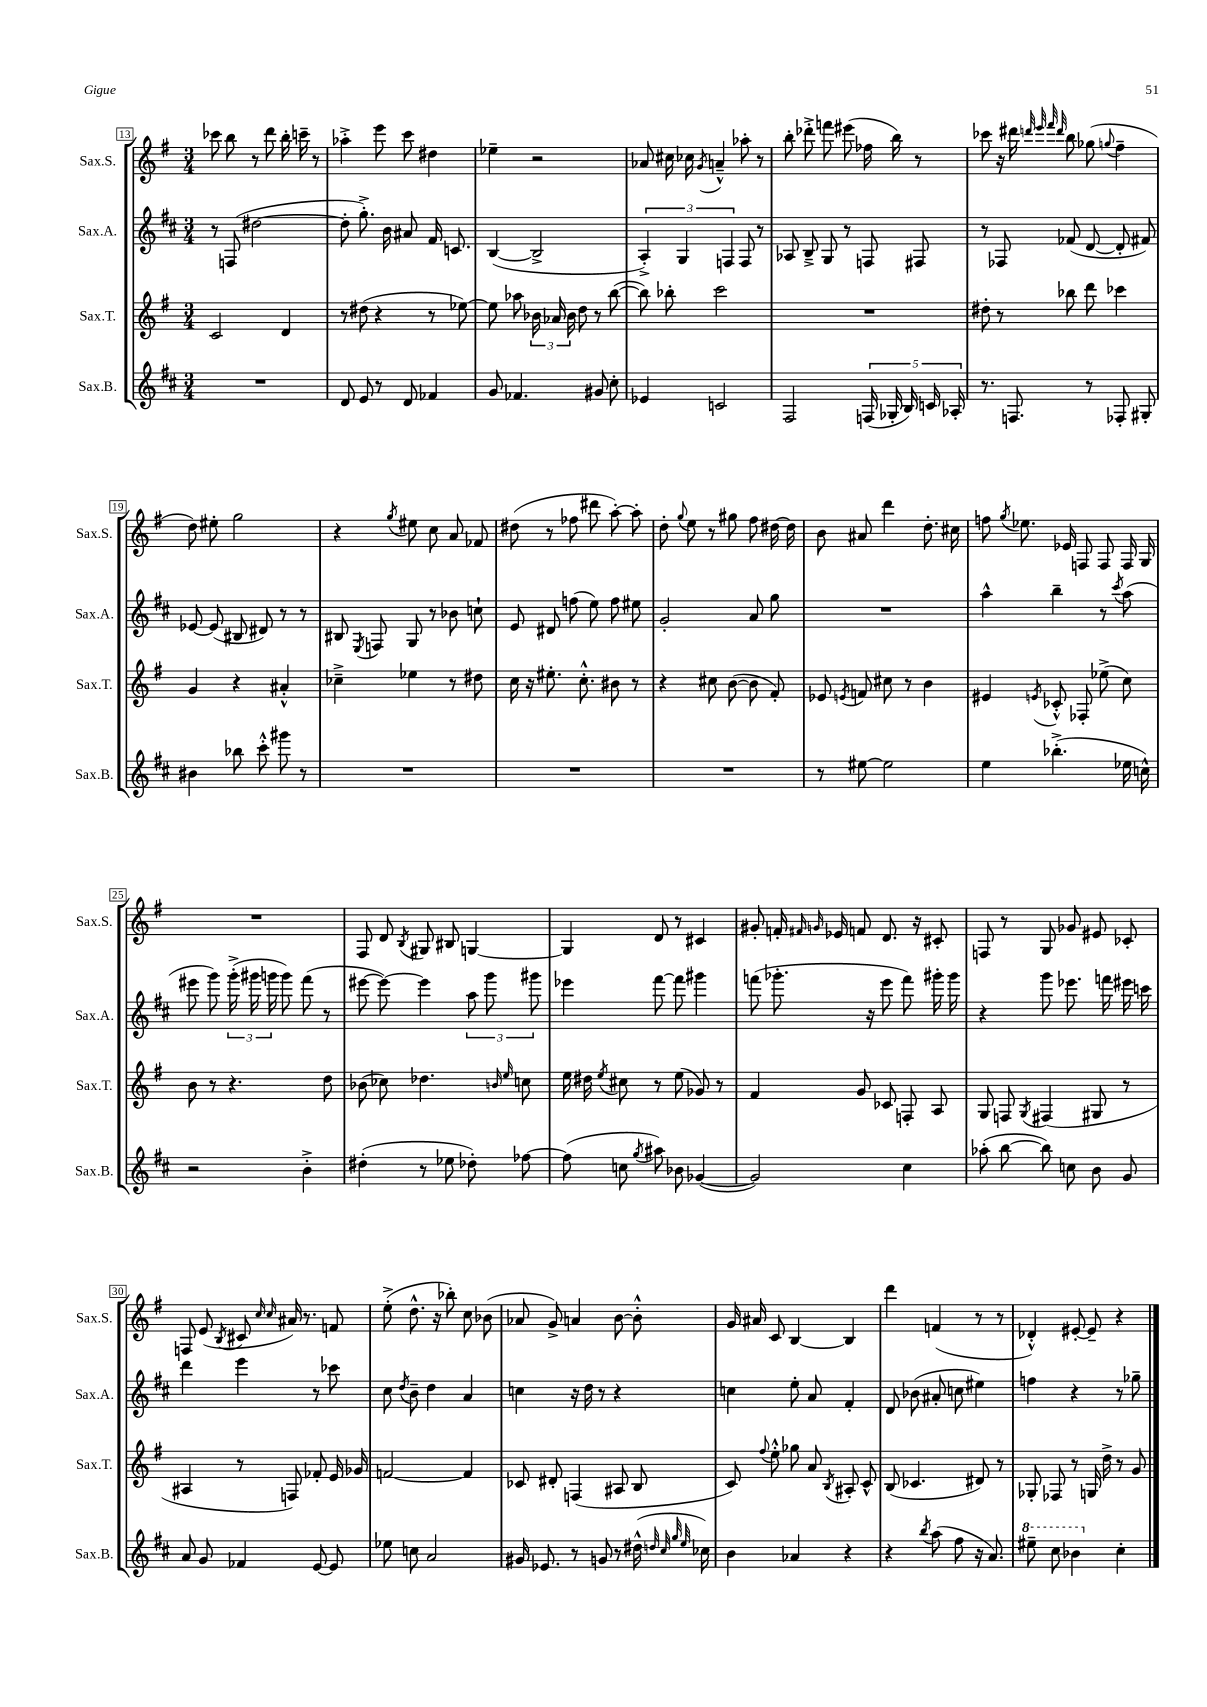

**kern	**kern	**kern	**kern
*part4	*part3	*part2	*part1
*staff4	*staff3	*staff2	*staff1
*I"Sax.B.	*I"Sax.T.	*I"Sax.A.	*I"Sax.S.
*I'Sax.B.	*I'Sax.T.	*I'Sax.A.	*I'Sax.S.
*clefG2	*clefG2	*clefG2	*clefG2
*k[f#c#]	*k[f#]	*k[f#c#]	*k[f#]
*M3/4	*M3/4	*M3/4	*M3/4
=13	=13	=13	=13
2.r	2c/	8r	8ccc-X\
.	.	(8Fn/	8bb\
.	.	[2dd#X\	8r
.	.	.	8ddd\
.	4d/	.	16bb'\
.	.	.	16cccn~\
.	.	.	8r
=14	=14	=14	=14
8d/	8r	8dd#'\]	4aa-X'^\
8e/	(8dd#X\	8.gg'^\)	.
8r	4r	.	8eee\
.	.	16b\	.
8d/	.	8a#X/	8ccc\
4f-X/	8r	16f#/	4dd#X\
.	.	8.cn/	.
.	[8ee-X\)	.	.
=15	=15	=15	=15
8g/	8ee-\]	([4B/	4ee-X~\
4.f-X/	8aa-X\	.	.
.	24b-X\	2B^/]	2r
.	24a-X/	.	.
.	24b-\	.	.
.	8dd\	.	.
8g#X/	8r	.	.
8cc#'\	([8bb\	.	.
=16	=16	=16	=16
4e-X/	8bb\])	6A'^/)	8a-X/
.	8bb-X'\	.	16cc#X\
.	.	6G/	.
.	.	.	16cc-X\
.	.	.	8qg/
2cn/	2ccc\	.	4an~^^/
.	.	6Fn/	.
.	.	8F/	8aa-X'\
.	.	8r	8r
=17	=17	=17	=17
2F#/	2.r	8A-X/	8bb'\
.	.	8B~^/	8ddd-X'^\
.	.	8G/	8fffn\
.	.	8r	(8eee#X\
(20Fn/	.	8Fn/	16ff-X\
20G-X'/	.	.	.
.	.	.	16bb\)
20B/)	.	.	.
.	.	8F#X/	8r
20cn/	.	.	.
20A-X'/	.	.	.
=18	=18	=18	=18
8.r	8dd#X'\	8r	8ccc-X\
.	8r	8F-X/	16r
8.Fn/	.	.	16ddd#X\
.	.	.	32qqdddn/
.	.	.	32qqeee/
.	.	.	32qqfff#/
.	.	.	32qqddd/
.	8bb-X\	(8f-X/	8bb\
8r	8ddd\	[8d/	(8gg-X\
.	.	.	8qqggn/
8F-X'/	4ccc-X\	8d'/]	4ff#~\
8G#X'/	.	8f#X/)	.
!!LO:LB:g=z
=19	=19	=19	=19
4b#X\	4g/	[8e-X/	8dd\)
.	.	(8e-/]	8ee#X'\
8bb-X\	4r	8B#X/	2gg\
8ccc#'^^\	.	8d#X/)	.
8ggg#X\	4a#X'^^/	8r	.
8r	.	8r	.
=20	=20	=20	=20
2.r	4cc-X~^\	8B#X/	4r
.	.	8qE/	.
.	.	8Fn/	.
.	.	.	8qgg/
.	4ee-X\	8G/	8ee#X\
.	.	8r	8cc\
.	8r	8b-X\	8a/
.	8dd#X\	8ccn`\	8f-X/
=21	=21	=21	=21
2.r	16cc\	8e/	(8dd#X\
.	16r	.	.
.	8.ee#X'\	8d#X/	8r
.	.	(8ffn\	8ff-X\
.	8.cc'^^\	.	.
.	.	8ee\)	8ddd#X\
.	8b#X\	8ff\	[8aa'\)
.	8r	8ee#X\	8aa'\]
=22	=22	=22	=22
2.r	4r	2g'/	8dd'\
.	.	.	8qqgg/
.	.	.	8ee\
.	8cc#X\	.	8r
.	([8b\	.	8gg#X\
.	8b\]	8a/	8ff#\
.	8f#'/)	8gg\	[16dd#X\
.	.	.	16dd#\]
=23	=23	=23	=23
8r	8e-X/	2.r	8b\
.	8qen/	.	.
[8ee#X\	8fn/	.	8a#X/
2ee#\]	8cc#X\	.	4ddd\
.	8r	.	.
.	4b\	.	8.dd'\
.	.	.	16cc#X\
=24	=24	=24	=24
4ee\	4e#X/	4aa^^\	8ffn\
.	.	.	8qgg/
.	.	.	8.ee-X\
.	8qen/	.	.
(4.bb-X'^\	8c-X'^^/	4bb~\	.
.	.	.	16e-X/
.	8F-X'/	.	8Fn/
.	(8ee-X^\	8r	8F/
.	.	8qccc#/	.
16ee-X\	8cc\)	(8aa\	16F/
16ccn^^\)	.	.	16G/
!!LO:LB:g=z
=25	=25	=25	=25
2r	8b\	8eee#X\	2.r
.	8r	8ggg\)	.
.	4.r	(24ggg'^\	.
.	.	24ggg#X\	.
.	.	24gggn\	.
.	.	8ggg\)	.
4b'^\	.	(8fff#\	.
.	8dd\	8r	.
=26	=26	=26	=26
(4dd#X'\	(8b-X\	[8eee#X\	8F#/
.	8cc-X\)	8eee#\_)	8d/
.	.	.	8qB/
8r	4.dd-X\	4eee#\]	8G#X/
8ee-X\	.	.	8B#X/
8dd-X'\)	.	12aa\	[4Gn/
.	.	12ggg\	.
.	16qqbn/	.	.
.	16qqee/	.	.
[8ff-X\	8ccn\	.	.
.	.	12ggg#X\	.
=27	=27	=27	=27
(8ff-\]	16ee\	4eee-X\	4G/]
.	16dd#X\	.	.
.	8qee/	.	.
8ccn\	8cc#X\	.	.
8qgg/	.	.	.
8aa#X\)	8r	[8fff#\	8d/
8b-X\	(8ee\	8fff#\]	8r
([4g-X/	8g-X/)	4ggg#X\	4c#X/
.	8r	.	.
=28	=28	=28	=28
2g-/])	4f#/	(8fffn\	8g#X'/
.	.	8.ggg-X'\	16fn'/
.	.	.	16qqf#X/
.	.	.	16qqgn/
.	.	.	16e-X/
.	8g/	.	8fn/
.	.	16r	.
.	8c-X/	8eee\	8.d/
4cc#\	8Fn'/	8fff\)	.
.	.	.	16r
.	8A/	16ggg#X'\	8c#X'/
.	.	16ggg#\	.
=29	=29	=29	=29
(8aa-X'\	8G/	4r	8Fn/
[8bb\	8Fn/	.	8r
.	8qG/	.	.
8bb\])	(4F#X/	8ggg\	8G/
8ccn\	.	8.eee-X\	8g-X/
8b\	8G#X/	.	8e#X/
.	.	16fffn\	.
8g/	8r	16eee#X\	8c-X'/
.	.	16cccn\	.
!!LO:LB:g=z
=30	=30	=30	=30
8a/	4A#X/	4ddd\	8Fn/
8g/	.	.	(8e/
.	.	.	8qB/
4f-X/	8r	4eee\	8c#X/
.	.	.	16qqcc/
.	.	.	16qqcc/
.	8Fn/)	.	16a#X/)
.	.	.	8.r
[8e/	8f-X'/	8r	.
8e/]	16e/	8ccc-X\	8fn/
.	16g-X/	.	.
=31	=31	=31	=31
8ee-X\	[2fn/	8cc#\	(8ee'^\
.	.	8qdd/	.
8ccn\	.	8b~\	8.dd^^\
2a/	.	4dd\	.
.	.	.	16r
.	.	.	8bb-X'\)
.	4f/]	4a/	8cc\
.	.	.	(8b-X\
=32	=32	=32	=32
16g#X/	8c-X/	4ccn\	8a-X/
8.e-X/	.	.	.
.	8d#X'/	.	8g^/)
8r	(4Fn/	16r	4an/
.	.	16dd\	.
8gn/	.	8r	.
8r	8A#X/	4r	[8b\
(16dd#X^^\	8B/	.	8b'^^\]
32qqddn/	.	.	.
32qqcc#/	.	.	.
32qqgg/	.	.	.
32qqee/	.	.	.
16cc-X\)	.	.	.
=33	=33	=33	=33
4b\	8c/)	4ccn\	16g/
.	.	.	16a#X/
.	8qqff#/	.	.
.	8ee'^^\	.	8c/
4a-X/	8gg-X\	8ee'\	[4B/
.	8a/	8a/	.
.	8qB/	.	.
4r	8A#X'/	4f#'/	4B/]
.	8c^^/	.	.
=34	=34	=34	=34
4r	(8B/	8d/	4ddd\
.	4.c-X/	(8b-X\	.
8qbb/	.	.	.
(8aa\	.	8a#X'/	(4fn/
8ff#\	.	8ccn\	.
16r	8d#X/)	4ee#X\)	8r
8.a/)	.	.	.
.	8r	.	8r
=35	=35	=35	=35
*8va	*	*	*
8eee#X~\	8G-X'/	4ffn\	4d-X'^^/)
8ccc#\	8F-X/	.	.
4bb-X\	8r	4r	[8e#X'/
.	16Gn/	.	8e#~/]
.	16dd^\	.	.
*X8va	*	*	*
4cc#'\	8r	8r	4r
.	8g/	8gg-X~\	.
==	==	==	==
*-	*-	*-	*-
